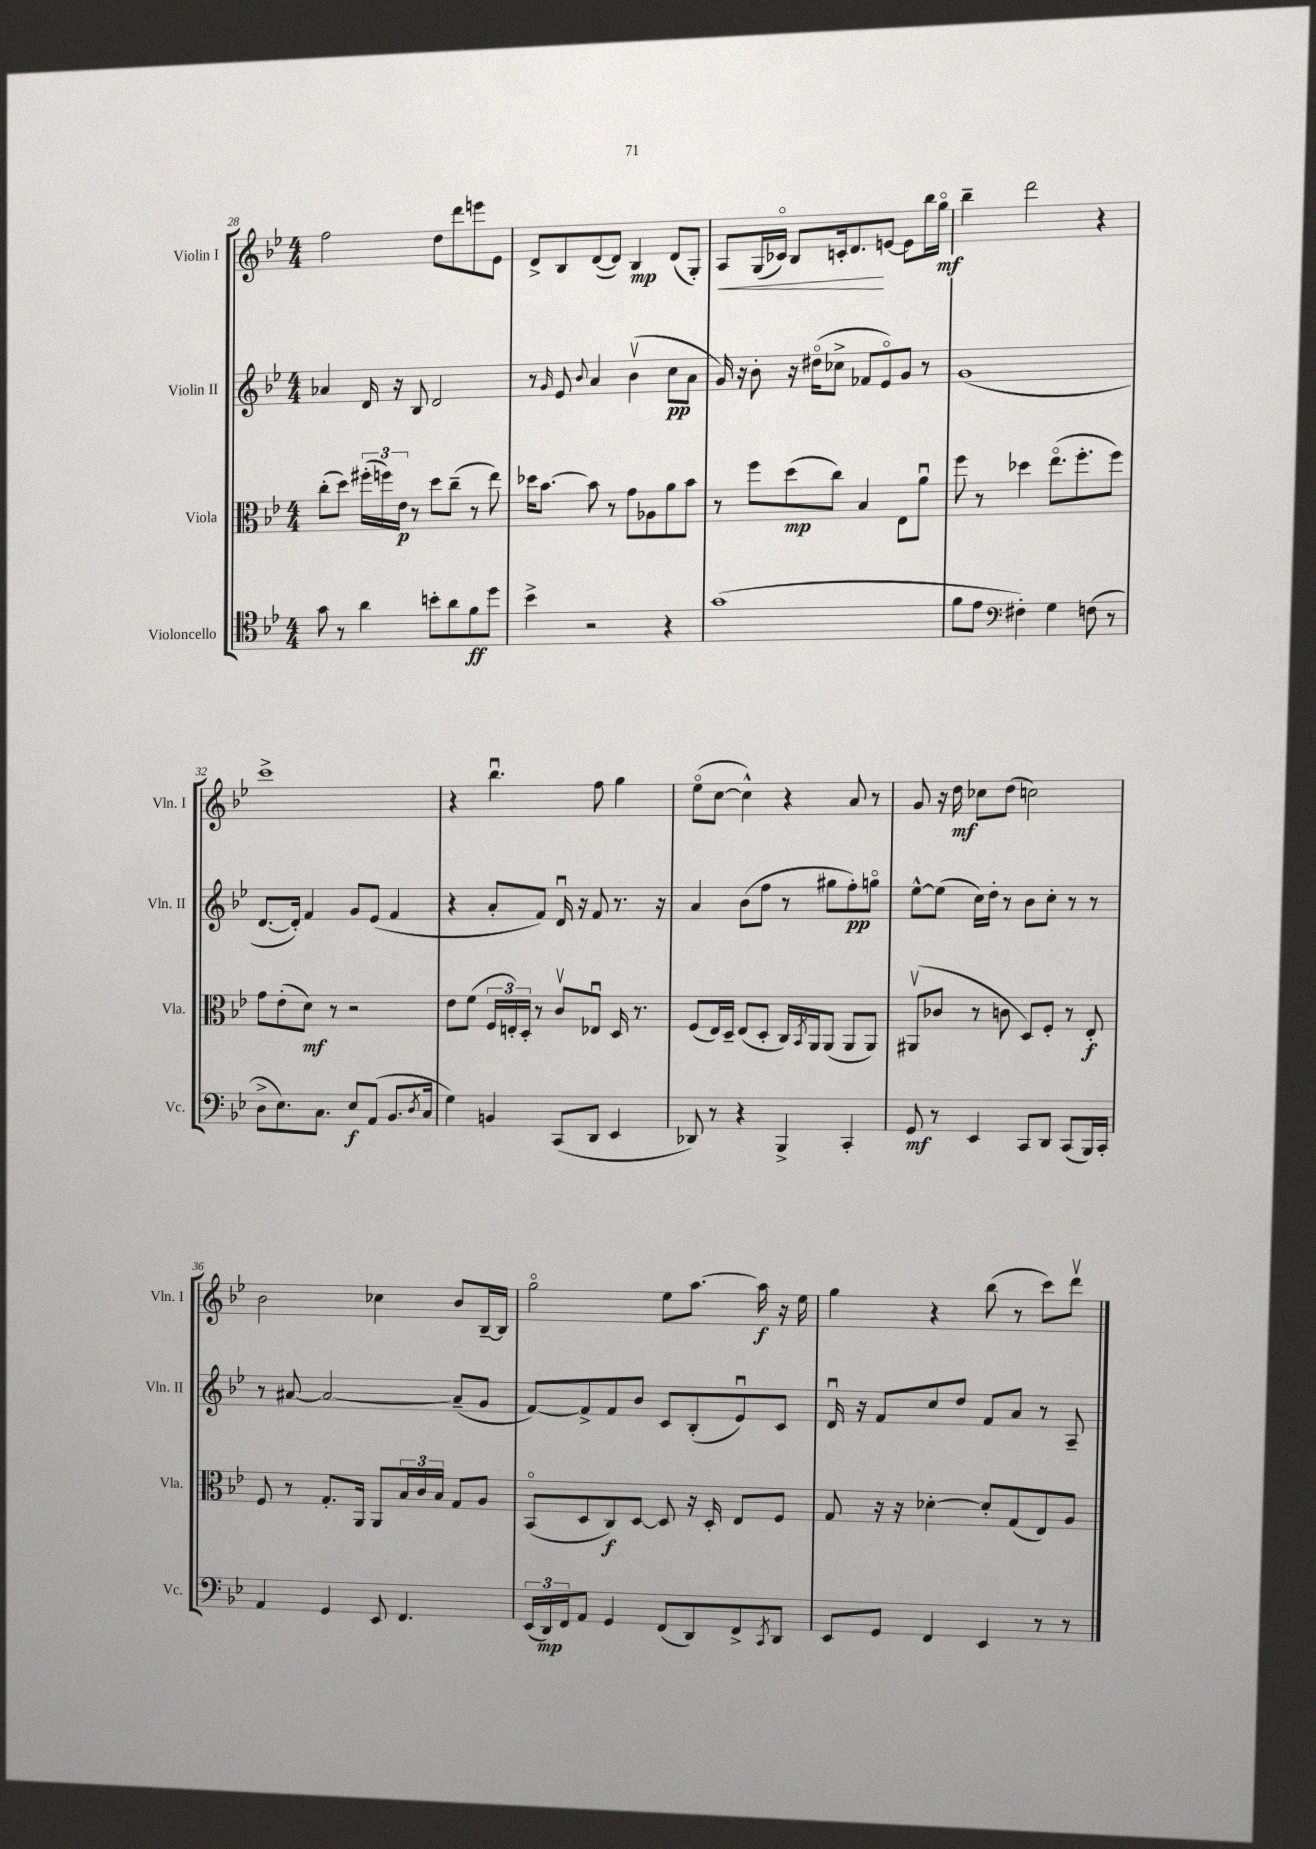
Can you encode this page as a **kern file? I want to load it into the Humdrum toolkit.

**kern	**kern	**kern	**kern
*staff4	*staff3	*staff2	*staff1
*clefC4	*clefC3	*clefG2	*clefG2
*k[b-e-]	*k[b-e-]	*k[b-e-]	*k[b-e-]
*M4/4	*M4/4	*M4/4	*M4/4
8g\	(8cc'\L	4a-/	2ff\
8r	8dd\J)	.	.
4a\	(24ff#'\LL	16d/	.
.	24ff\)	.	.
.	.	16r	.
.	24e-\JJ	.	.
.	8r	8B-/	.
8b'\L	8dd\L	2d/	8dd\L
8a\	(8cc~\J	.	8ddd\
8f\	8r	.	8eee\
8dd\J	8ee-\)	.	8e-\J
=	=	=	=
4b-^\	16dd-\LK	8r	8d^/L
.	[8.b-\J	.	.
.	.	16qqg/	.
.	.	8e-/	8B-/
.	.	8qqb-/	.
2r	8b-\]	4a/	([8d/
.	8r	.	8d/]J)
.	8g\L	(4b-v\	4B-/
.	8A-\	.	.
4r	8a\	8cc\L	(8d/L
.	8b-\J	8a\J	8G'/J)
=	=	=	=
(1g	8r	16g/)	8A/L
.	.	16r	.
.	8ff\L	8b-'\	(16G/L
.	.	.	16c-o/JJ)
.	(8dd\	16r	8B-/L
.	.	(16dd#o\LK	.
.	8cc\J)	8cc-^\J	16c'/k
.	.	.	8.d/
.	4B-/	8f-/L	.
.	.	8e-o/)	[8e/J
.	8E-\L	8g/J	8e\]L
.	8au\J	8r	16bb-\L
.	.	.	16ggo\JJ
=	=	=	=
8f\L	8ff\	(1g	4bb-~\
8e-\J	8r	.	.
*clefF4	*	*	*
4F#'\)	4dd-\	.	2ddd\
4G\	(8.ee-o\L	.	.
.	8.ff'\	.	.
(8F\	.	.	4r
8r	8ff\J)	.	.
=	=	=	=
8D^\L	8g\L	[8.d/L	1ccc^
8.E-\)	(8e-'\	.	.
.	.	16d'/]Jk)	.
.	8d\J)	4f/	.
8.C\J	.	.	.
.	8r	.	.
8E-/L	2r	8g/L	.
(8AA/J	.	(8e-/J	.
8.BB-/L	.	4f/	.
8qD/	.	.	.
16C/Jk	.	.	.
=	=	=	=
4G\)	8e-\L	4r	4r
.	(8f\J	.	.
4BB/	24F/LL	8a'/L	4.bb-u\
.	24E'/)	.	.
.	24D'/JJ	.	.
.	8r	8f/J)	.
(8CC/L	8cv/L	16du/	.
.	.	16r	.
8DD/J	8E-u/J	8f/	8ff\
4EE-/	16D/	8.r	4gg\
.	8.r	.	.
.	.	16r	.
=	=	=	=
8DD-/)	(8F/L	4a/	(8ee-o\L
8r	16E-/L)	.	[8cc\J
.	16D~/JJ	.	.
4r	(8E-/L	(8b-\L	4cc^^\])
.	8D'/J	8ff\J	.
4BBB-^/	16C/LL)	8r	4r
.	8qBB-/	.	.
.	16AA/J	.	.
.	(8AA/J	8gg#\L	.
4CC'/	8AA/L	8ff'\)	8a/
.	8AA/J)	8ggo\J	8r
=	=	=	=
8GG/	(8AA#v/L	[8ee-^^\L	8g/
8r	8c-/J	(8ee-\]J	16r
.	.	.	16dd\
4EE-/	8r	16cc\LL)	8cc-\L
.	.	16dd'\JJ	.
.	8c\	8r	(8dd\J
8CC/L	8D/L)	8b-\L	2cc\)
8DD/J	8F'/J	8cc'\J	.
(8CC/L	8r	8r	.
16BBB-/L)	8E-'/	8r	.
16CC'/JJ	.	.	.
=	=	=	=
4AA/	8F/	8r	2b-\
.	8r	[8a#/	.
4GG/	8.G'/L	2a#/_	.
.	16AA/Jk	.	.
8EE-/	8AA/L	.	4cc-\
4.FF/	24B-/L	.	.
.	24c/	.	.
.	24B-/JJ	.	.
.	8G/L	(8a#~/]L	8b-/L
.	8A/J	8g/J	[16B-~/L
.	.	.	16B-/]JJ
=	=	=	=
(24EE-/LL	(8BB-o/L	[8f/L)	2ggo\
24DD/)	.	.	.
24FF/J	.	.	.
8AA/J	8D/	8f^/]	.
4GG/	8C/)	8f/	.
.	[8D/J	8b-/J	.
(8FF/L	8D/]	8c/L	8ee-\L
8DD/)	16r	(8B-'/	[8.aa\J
.	16D'/	.	.
8FF^/	8E-/L	8e-u/)	.
.	.	.	16aa\]
8qCC/	.	.	.
8DD/J	8F/J	8c/J	16r
.	.	.	16ee-\
=	=	=	=
8EE-/L	8G/	16du/	4gg\
.	.	16r	.
8GG/J	16r	8f/L	.
.	16r	.	.
4FF/	[4d-'\	8cc/	4r
.	.	8dd/J	.
4EE-/	8d-'/]L	8f/L	(8bb-\
.	(8G/	8a/J	8r
8r	8E-/)	8r	8ccc\L)
8r	8A/J	8A~/	8dddv\J
==	==	==	==
*-	*-	*-	*-
